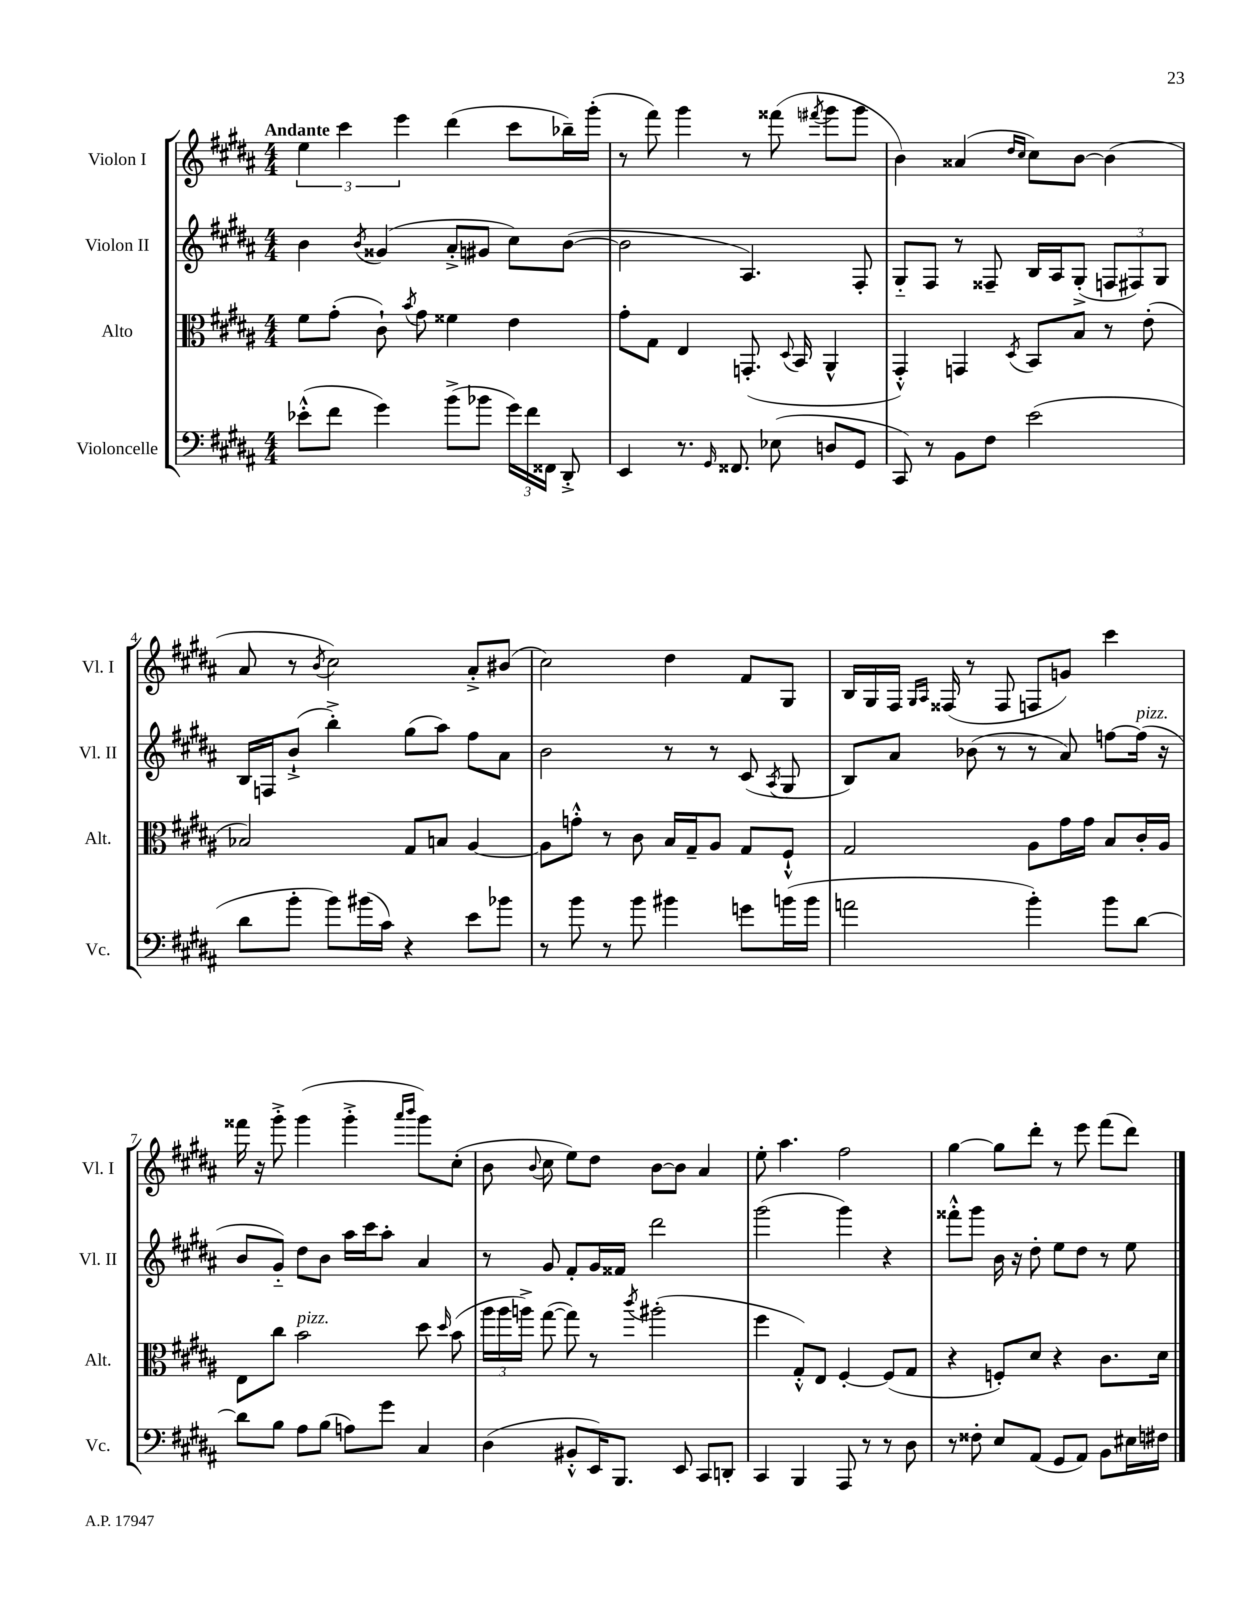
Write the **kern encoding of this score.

**kern	**kern	**kern	**kern
*part4	*part3	*part2	*part1
*staff4	*staff3	*staff2	*staff1
*I"Violoncelle	*I"Alto	*I"Violon II	*I"Violon I
*I'Vc.	*I'Alt.	*I'Vl. II	*I'Vl. I
*clefF4	*clefC3	*clefG2	*clefG2
*k[f#c#g#d#a#]	*k[f#c#g#d#a#]	*k[f#c#g#d#a#]	*k[f#c#g#d#a#]
*M4/4	*M4/4	*M4/4	*M4/4
=1	=1	=1	=1
!	!	!	!LO:TX:a:B:t=Andante
(8e-X'^^\L	8f#\L	4b\	6ee\
8f#\J	(8g#'\J	.	.
.	.	.	6ccc#\
.	.	8qb/	.
4g#\)	8c#`\)	(4g##X/	.
.	.	.	6eee\
.	8qb/	.	.
.	8g#\	.	.
(8b^\L	4f##X\	8a#'^/L	(4ddd#\
8b-X\J	.	8g#X/J	.
24g#\LL)	4e\	8cc#\L)	8ccc#\L
24f#\	.	.	.
24FF##X\JJ	.	.	.
8DD#'^/	.	([8b\J	16bb-X~\L)
.	.	.	(16ggg#'\JJ
=2	=2	=2	=2
4EE/	8g#'\L	2b\]	8r
.	8G#\J	.	8fff#\)
8.r	4E/	.	4ggg#\
16qqGG#/	.	.	.
8.FF##X/	.	.	.
.	(8.GGn'/	4.A#/)	8r
(8E-X\	.	.	(8fff##X\
.	8qqD#/	.	.
.	16BB/	.	.
.	.	.	8qfff#X/
8Dn/L	4AA#^^/	.	8ggg#\L
8GG#/J	.	8F#'/	8ggg#\J
=3	=3	=3	=3
8CC#/)	4GG#'^^/)	8G#/L	4b\)
8r	.	8F#/J	.
8BB\L	4GGn/	8r	(4a##X/
8F#\J	.	8F##X~/	.
.	.	.	16qqdd#/LL
.	8qD#/	.	16qqcc#/JJ
(2e\	8BB/L	16B/LL	8cc#\L)
.	.	16A#/J	.
.	8B/J	(8G#'^/J	[8b\J
.	8r	12Fn/L	(4b\]
.	.	12F#X/)	.
.	(8e'\	.	.
.	.	12G#/J	.
!!LO:LB:g=z
=4	=4	=4	=4
8d#\L	2B-X/)	16B/LL	8a#/
.	.	16Fn/J	.
8b'\J	.	(8b`^/J	8r
.	.	.	8qb/
8b\L)	.	4bb'^\)	2cc#\)
(16b#X\L	.	.	.
16c#\JJ)	.	.	.
4r	8G#/L	(8gg#\L	.
.	8Bn/J	8aa#\J)	.
8e\L	[4A#/	8ff#\L	8a#'^/L
8b-X\J	.	8a#\J	(8b#X/J
=5	=5	=5	=5
8r	8A#\L]	2b\	2cc#\)
8b\	8gn'^^\J	.	.
8r	8r	.	.
8b\	8c#\	.	.
4b#X\	16B/LL	8r	4dd#\
.	16G#~/J	.	.
.	8A#/J	8r	.
8gn\L	8G#/L	(8c#/	8f#/L
.	.	8qA#/	.
(16bn\L	8F#`^^/J	8G#/	8G#/J
16b\JJ	.	.	.
=6	=6	=6	=6
2an\	2G#/	8B/L)	16B/LL
.	.	.	16G#/
.	.	8a#/J	16F#/JJ
.	.	.	16qqG#/LL
.	.	.	16qqA#/JJ
.	.	.	(16F##X/
.	.	(8b-X\	8r
.	.	8r	8F##/
4b'\)	8A#\L	8r	8Fn/L
.	16g#\L	8a#/)	8gn/J)
.	16g#\JJ	.	.
8b\L	8B/L	[8ffn\L	4ccc#\
!	!	!LO:TX:a:i:t=pizz.	!
[8d#\J	16c#'/L	(16ff\Jk]	.
.	16A#/JJ	16r	.
!!LO:LB:g=z
=7	=7	=7	=7
8d#\L]	8E\L	8b/L	16fff##X\
.	.	.	16r
8B\J	8cc#\J	8g#/J)	8ggg#'^\
!	!LO:TX:a:i:t=pizz.	!	!
8A#\L	2b\	8dd#\L	(4ggg#\
(8B\J	.	8b\J	.
8An\L)	.	16aa#\LL	4ggg#'^\
.	.	16ccc#\J	.
8g#\J	.	8aa#'\J	.
.	.	.	16qqaaa#/LL
.	.	.	16qqbbb/JJ
4C#/	8dd#\	4a#/	8ggg#\L)
.	16qqdd#/	.	.
.	(8b\	.	(8cc#'\J
=8	=8	=8	=8
(4D#\	24aa#\LL	8r	8b\
.	24aa#\	.	.
.	24aan^\JJ)	.	.
.	.	.	8qqb/
.	([8gg#\	8g#/	8cc#\
8BB#X'^^/L	8gg#\])	8f#'/L	8ee\L)
16EE/K)	8r	16g#/L	8dd#\J
8.BBB/J	.	16f##X/JJ	.
.	8qccc#/	.	.
.	(2aa#X'\	2ddd#\	[8b\L
8EE/	.	.	8b\J]
8CC#/L	.	.	4a#/
8DDn'/J	.	.	.
=9	=9	=9	=9
4CC#/	4ff#\	(2ggg#\	8ee'\
.	.	.	4.aa#\
4BBB/	8G#'^^/L)	.	.
.	8E/J	.	.
8AAA#/	[4F#'/	4ggg#\)	2ff#\
8r	.	.	.
8r	(8F#/L]	4r	.
8D#\	8G#/J	.	.
=10	=10	=10	=10
8r	4r	8fff##X'^^\L	[4gg#\
8F##X'\	.	8ggg#\J	.
8E/L	8Fn'/L)	16b\	8gg#\L]
.	.	16r	.
(8AA#/J	8d#/J	8dd#'\	8ddd#'\J
8GG#/L	4r	8ee\L	8r
8AA#/J)	.	8dd#\J	8eee\
8BB\L	8.c#\L	8r	(8fff#\L
16E#X\L	.	8ee\	8ddd#\J)
16F#X\JJ	16d#\Jk	.	.
==	==	==	==
*-	*-	*-	*-
